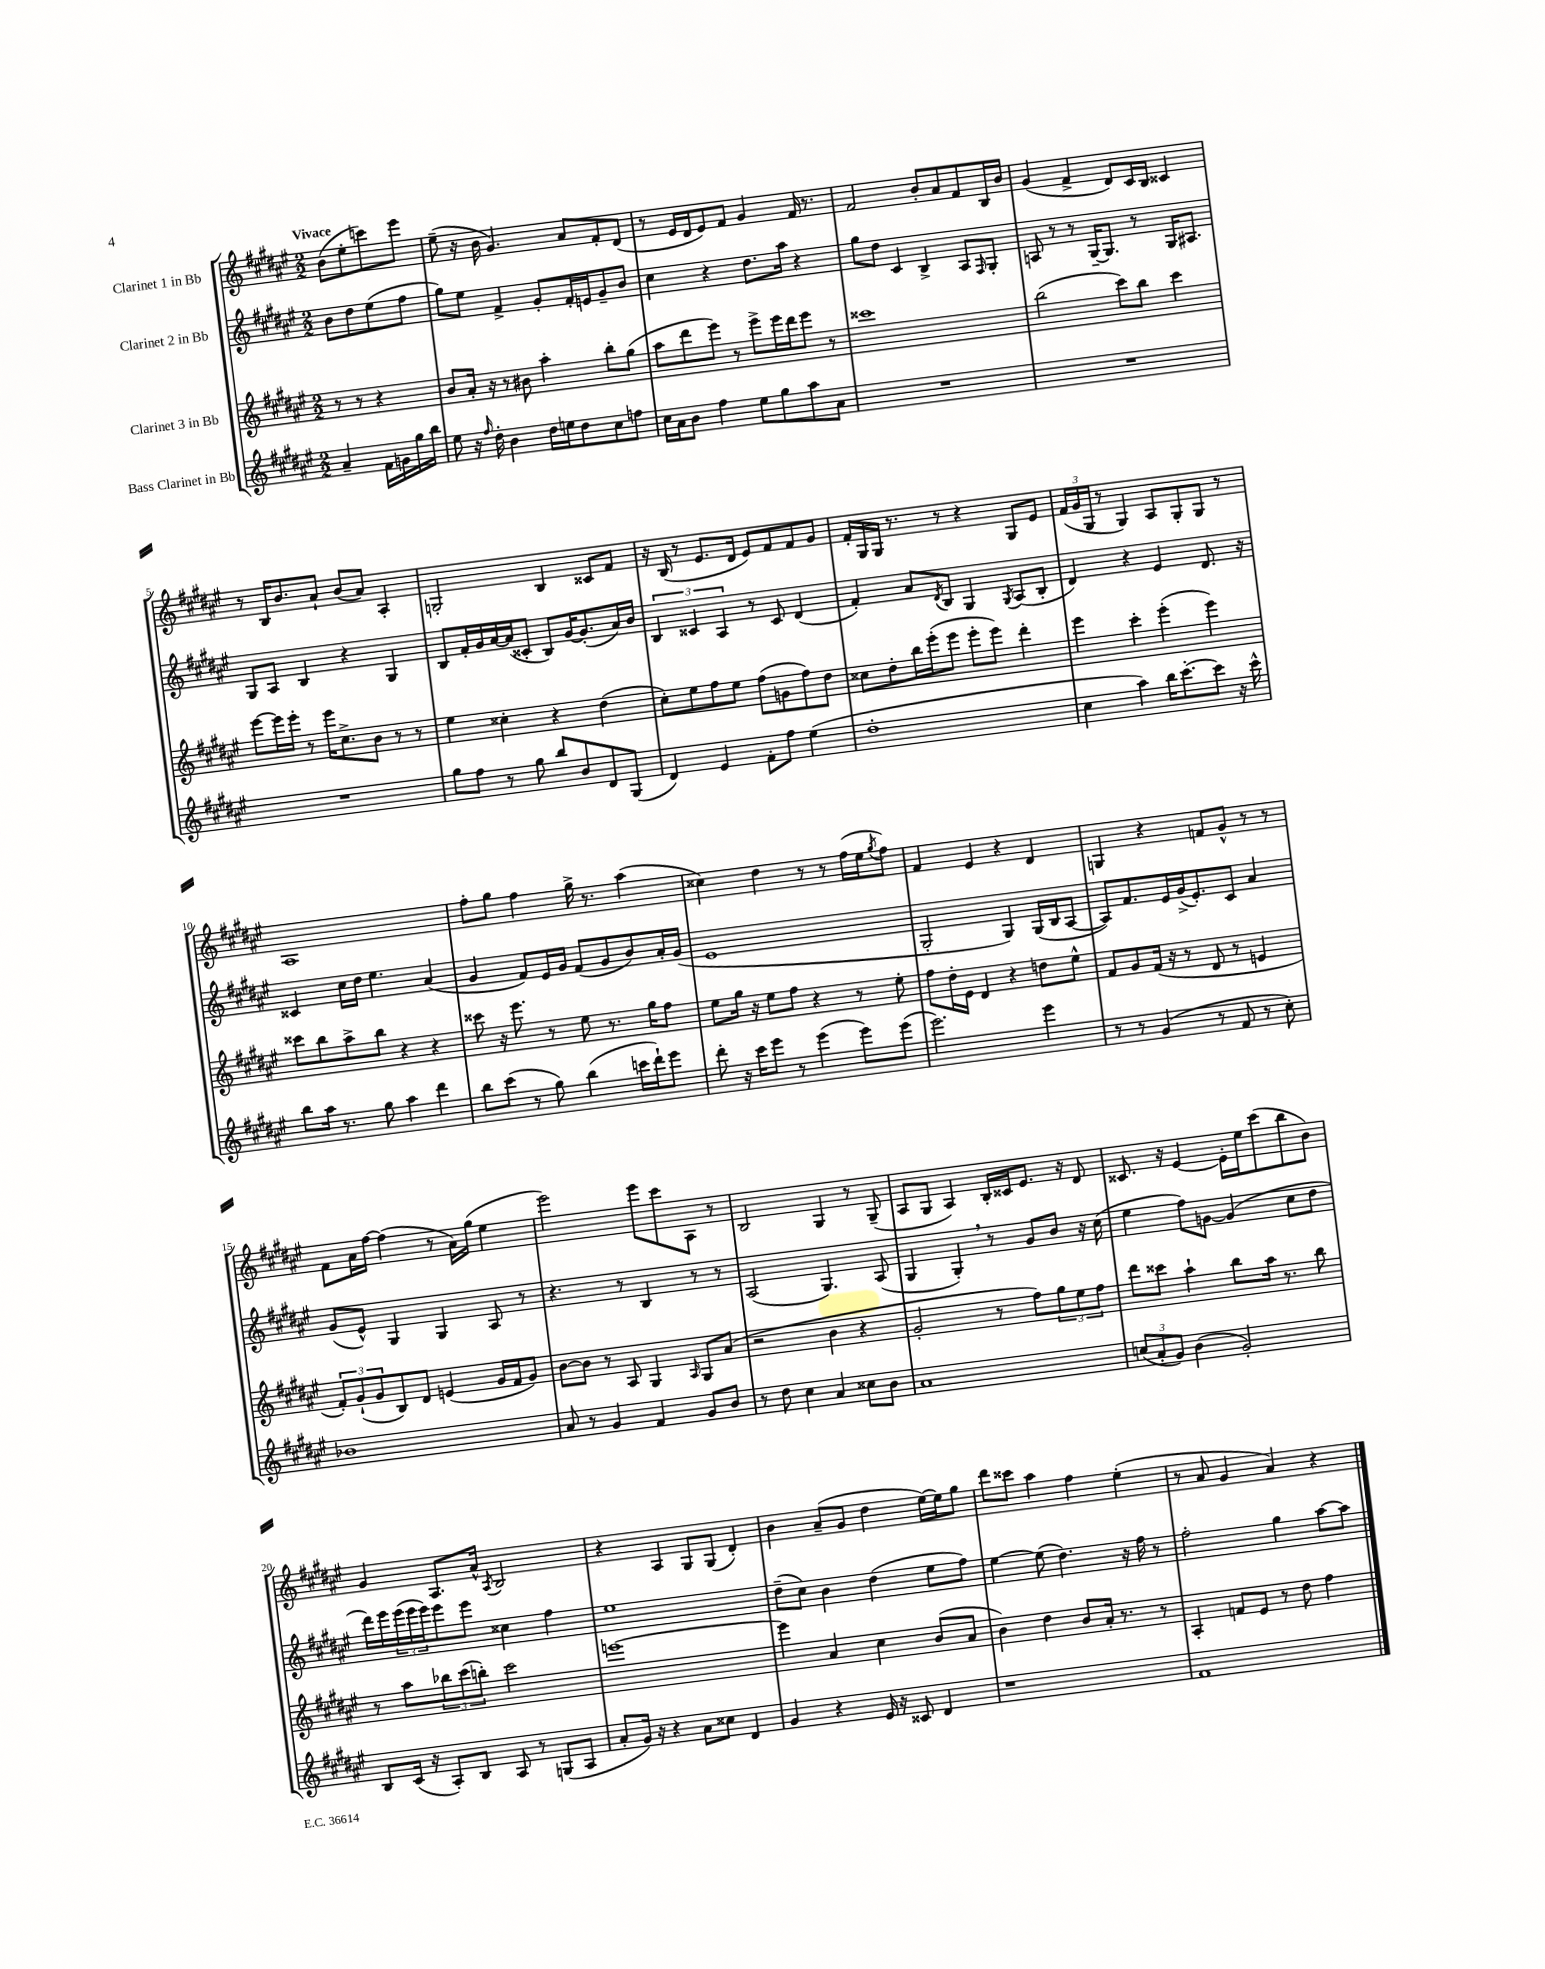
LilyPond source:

<<
\new StaffGroup <<
\new Staff = "s0" \with { instrumentName = "Clarinet 1 in Bb" } {
    \clef treble \key fis \major \numericTimeSignature \time 2/2 \partial 2 \tempo "Vivace"
    b'8( eis''8-. c'''8) eis'''8 |
    eis''8--( r16 b'16 gis'4.) ais'8 fis'8-. dis'8( |
    r8 eis'16 dis'16 eis'8) fis'8 gis'4 fis'16 r8. |
    fis'2 b'8-. ais'8 fis'8 b16 b'16 |
    gis'4( fis'4-> dis'8) cis'16 b16 cisis'4 |
    r8 b16 b'8. ais'8-! b'8( ais'8) ais4-. |
    g2-. b4 cisis'8 fis'8 |
    r16 b16( r8 eis'8. dis'16 eis'8) fis'8 fis'8 gis'8 |
    fis'16-. gis16 gis16 r8. r8 r4 gis8 eis'8 |
    \tuplet 3/2 { fis'16( gis'16 gis16 } r8 gis4) ais8 gis8-. gis8 r8 |
    ais1 |
    fis''8-. gis''8 fis''4 gis''16-> r8. ais''4( |
    cisis''4) dis''4 r8 r8 fis''16( eis''16 \acciaccatura { gis''8 } fis''8) |
    fis'4 eis'4 r4 dis'4 |
    g4 r4 f'8 gis'8-^ r8 r8 |
    fis'8 ais'16 fis''16~ fis''4( r8 ais'16) gis''16( eis''4 |
    eis'''2) eis'''8 cis'''8 ais8 r8 |
    b2 gis4 r8 gis8--( |
    ais8 gis8 ais4) b16-. cisis'16 eis'8. r16 dis'8 |
    cisis'8. r16 eis'4~ eis'16-. eis''16 cis'''8( b''8 b'8) |
    gis'4 ais8. ais'16-^ \acciaccatura { ais8 } b2 |
    r4 ais4 gis8 gis8( dis'4-.) |
    b'4 ais'8--( gis'8 dis''4 eis''16~) eis''16 gis''8 |
    dis'''8 cisis'''8 ais''4 fis''4 eis''4-.( |
    r8 ais'8 gis'4 ais'4) r4 \bar "|." |
}
\new Staff = "s1" \with { instrumentName = "Clarinet 2 in Bb" } {
    \clef treble \key fis \major \numericTimeSignature \time 2/2 \partial 2
    b'8 dis''8 eis''8( fis''8 |
    gis''8) eis''8 fis'4-> gis'8-. fis'16-. e'16 gis'8-- b'8 |
    cis''4 r4 dis''8. ais''16 r4 |
    gis''8 dis''8 cis'4 b4-> ais8 \grace { fis16 } gis8-. |
    a8 r8 r8 gis16~-- gis8. r8 gis16 ais8. |
    gis8 ais8 b4 r4 gis4 |
    b8 fis'16-. gis'16 ais'16~ ais'16( cisis'8-. b8) gis'16~ gis'8.-.( ais'16) b'16 |
    \tuplet 3/2 { b4 cisis'4 ais4 } r8 cisis'8 dis'4( |
    fis'4-.) ais'8 \acciaccatura { dis'8 } b8 gis4 \acciaccatura { gis8 } ais8( b8-. |
    dis'4) r4 eis'4 dis'8. r16 |
    cisis'4 cis''16 dis''16 eis''4. ais'4( |
    gis'4 fis'8) eis'16 gis'16 fis'8( gis'8 b'8) ais'16-. gis'16( |
    eis'1 |
    gis2-. gis4) gis16( b16 ais8~ |
    ais8) fis'8. eis'16 gis'16->( eis'8.-.) cis'8 ais'4 |
    gis'8( eis'8-^) gis4 gis4 ais8 r8 |
    r4. r8 b4 r8 r8 |
    ais2( gis4.) ais8( |
    gis4 gis4-.) \breathe r8 gis'8 b'8 r16 cis''16( |
    eis''4 fis''8) g'8~ g'4( cis''8 dis''8 |
    dis'''16) eis'''16 \tuplet 3/2 { eis'''16( eis'''16 eis'''16) } eis'''8 eis'''8 cisis''4 fis''4 |
    eis''1 |
    dis''8--( cis''8) b'4 dis''4( eis''8 fis''8) |
    eis''4~ eis''8( dis''4.) r16 fis''16 r8 |
    fis''2-. gis''4 ais''8~ ais''8 \bar "|." |
}
\new Staff = "s2" \with { instrumentName = "Clarinet 3 in Bb" } {
    \clef treble \key fis \major \numericTimeSignature \time 2/2 \partial 2
    r8 r8 r4 |
    b'8 ais'16-. r16 r8 bis'8 ais''4-. b''8-. gis''8( |
    ais''8 dis'''8 eis'''8) r8 eis'''8-> eis'''16 dis'''16 eis'''8 r8 |
    cisis'''1 |
    b''2( cis'''8) b''8 cis'''4 |
    eis'''8~ eis'''16 eis'''16-. r8 eis'''16 cis''8.-> b'8 r8 r8 |
    eis''4 cisis''4-. r4 dis''4( |
    cis''8-.) eis''8 fis''8 eis''8 fis''8( g'8 fis''8) dis''8 |
    cisis''8 dis''8-. b''16 eis'''16-.( eis'''8 eis'''8-. eis'''8) dis'''4-. |
    eis'''4 cis'''4-. eis'''4-.( eis'''4) |
    cisis'''8 b''8 ais''8-> b''8 r4 r4 |
    cisis'''8 r16 eis'''8. r8 eis''8 r8. gis''16 fis''8 |
    eis''8 gis''16 r16 eis''8 fis''8 r4 r8 eis''8-. |
    fis''8 dis''16-. eis'16 dis'4 r4 d''8 eis''8-^ |
    fis'8 gis'8 fis'16( r16 r8 dis'8 r8 e'4 |
    \tuplet 3/2 { fis'8-.) gis'8-!( gis'8 } b8) dis'8 e'4( gis'16 fis'16 gis'8) |
    b'8~ b'8 r8 ais8 gis4 \grace { ais16 } gis8 ais'8( |
    r2 b'4 r4 |
    gis'2-. r8 fis''8) \tuplet 3/2 { gis''8 eis''8 fis''8 } |
    dis'''8 cisis'''8 ais''4-! b''8 ais''16 r8. b''8 |
    r8 ais''8 \tuplet 3/2 { bes''8 cis'''8( b''8-.) } cis'''2 |
    e'''1~ |
    e'''4 ais'4 cis''4 b'8( ais'8 |
    b'4) dis''4 b'8 ais'16-. r8. r8 |
    ais4-. f'8 eis'8 r8 dis''8 fis''4 \bar "|." |
}
\new Staff = "s3" \with { instrumentName = "Bass Clarinet in Bb" } {
    \clef treble \key fis \major \numericTimeSignature \time 2/2 \partial 2
    ais'4-- fis'16 g'16 gis''16 b''16 |
    eis''8 r16 \grace { fis''16 } dis''16-. b'4 dis''16 e''16 dis''8 cis''8 f''8 |
    cis''16 ais'16 b'8 fis''4 eis''8 gis''8 ais''8 ais'8 |
    R1 |
    R1 |
    R1 |
    gis''8 fis''8 r8 gis''8 b''8 b'8 dis'8 gis8( |
    dis'4) eis'4 fis'8-. fis''8 eis''4( |
    dis''1-. |
    cis''4 ais''4) b''16 cis'''8.~-. cis'''8 r16 cis'''16-^ |
    b''8 ais''16 r8. gis''8 ais''4 dis'''4 |
    b''8 cis'''8( r8 gis''8) b''4( c'''16 dis'''16-!) eis'''8 |
    dis'''8-. r16 cis'''16 eis'''8 r8 eis'''4( eis'''8) eis'''8( |
    eis'''2.) eis'''4 |
    r8 r8 gis'4( r8 fis'8 r8 cis''8-.) |
    bes'1 |
    ais'8 r8 gis'4 fis'4 gis'8 b'8 |
    r8 dis''8 cis''4 ais'4 cisis''8 b'8 |
    ais'1 |
    \tuplet 3/2 { c''8( ais'8-. gis'8) } b'4( gis'2-.) |
    b8 cis'16( r16 ais8-.) b8 ais8 r8 g8( ais8 |
    ais'8-. gis'16) r16 r4 ais'8 cisis''8 dis'4 |
    gis'4 r4 eis'16 r16 cisis'8 dis'4 |
    r1 |
    fis'1 \bar "|." |
}
>>
>>
